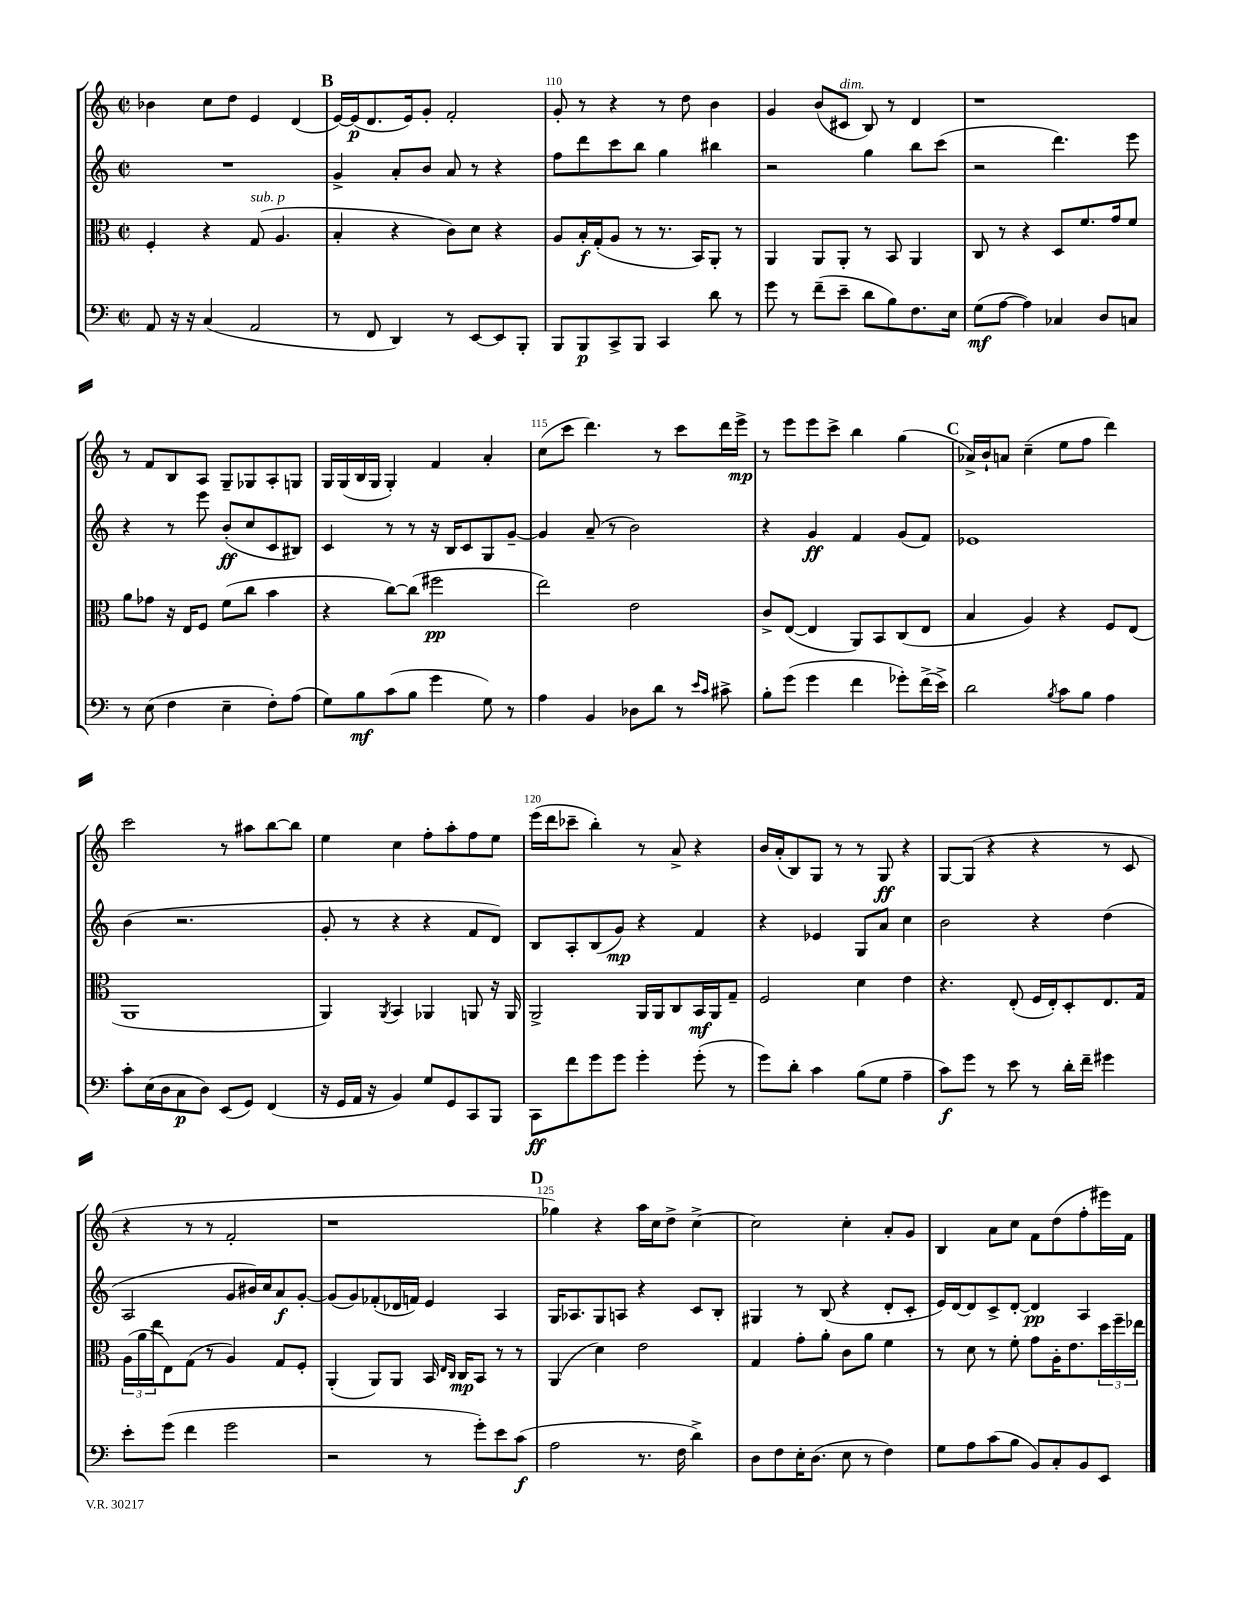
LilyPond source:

<<
\new StaffGroup <<
\new Staff = "s0" {
    \clef treble \key c \major \defaultTimeSignature \time 2/2
    bes'4 c''8 d''8 e'4 d'4( |
    \mark \markup { \bold "B" } e'16~) e'16\p( d'8. e'16) g'8-. f'2-. |
    g'8-. r8 r4 r8 d''8 b'4 |
    g'4 b'8( cis'8^\markup { \italic "dim." } b8) r8 d'4 |
    r1 |
    r8 f'8 b8 a8 g8-- ges8 a8-. g8 |
    g16 g16( b16 g16 g4-.) f'4 a'4-. |
    c''8( c'''8 d'''4.) r8 c'''8 d'''16 e'''16->\mp |
    r8 e'''8 e'''8 c'''8-> b''4 g''4( |
    \mark \markup { \bold "C" } aes'16->) b'16-! a'8 c''4--( e''8 f''8 d'''4) |
    c'''2 r8 ais''8 b''8~ b''8 |
    e''4 c''4 f''8-. a''8-. f''8 e''8 |
    e'''16( d'''16 ces'''8-- b''4-.) r8 a'8-> r4 |
    b'16 a'16-.( b8) g8 r8 r8 g8\ff r4 |
    g8~ g8( r4 r4 r8 c'8 |
    r4 r8 r8 f'2-. |
    r1 |
    \mark \markup { \bold "D" } ges''4) r4 a''16 c''16 d''8-> c''4~-> |
    c''2 c''4-. a'8-. g'8 |
    b4 a'8 c''8 f'8 d''8( f''8-. eis'''16) f'16 \bar "|." |
}
\new Staff = "s1" {
    \clef treble \key c \major \defaultTimeSignature \time 2/2
    R1 |
    \mark \markup { \bold "B" } g'4-> a'8-. b'8 a'8 r8 r4 |
    f''8 d'''8 c'''8 b''8 g''4 bis''4 |
    r2 g''4 b''8 c'''8( |
    r2 d'''4.) e'''8 |
    r4 r8 e'''8 b'8-.\ff( c''8 c'8 bis8) |
    c'4 r8 r8 r16 b16 c'8 g8 g'8~-- |
    g'4 a'8--( r8 b'2) |
    r4 g'4\ff f'4 g'8( f'8) |
    \mark \markup { \bold "C" } ees'1 |
    b'4( r2. |
    g'8-. r8 r4 r4 f'8 d'8) |
    b8 a8-. b8( g'8\mp) r4 f'4 |
    r4 ees'4 g8 a'8 c''4 |
    b'2 r4 d''4( |
    a2 g'8 bis'16) c''16 a'8\f g'8~-. |
    g'8( g'8) fes'8-.( des'16 f'16) e'4 a4 |
    \mark \markup { \bold "D" } g16 aes8. g8 a8 r4 c'8 b8-. |
    gis4 r8 b8( r4 d'8-. c'8-. |
    e'16) d'16~ d'8 c'8-> d'8~-. d'4\pp a4 \bar "|." |
}
\new Staff = "s2" {
    \clef alto \key c \major \defaultTimeSignature \time 2/2
    f4-. r4 g8^\markup { \italic "sub. p" }( a4. |
    \mark \markup { \bold "B" } b4-. r4 c'8) d'8 r4 |
    a8 b16-.\f g16-.( a8 r8 r8. b,16) a,8-. r8 |
    a,4 a,8 a,8-. r8 b,8 a,4 |
    c8 r8 r4 d8 f'8. g'16 f'8 |
    a'8 ges'8 r16 e16 f8 f'8( c''8 b'4 |
    r4 c''8~) c''8( fis''2\pp |
    e''2) e'2 |
    c'8-> e8~( e4 a,8) b,8 c8( e8 |
    \mark \markup { \bold "C" } b4 a4) r4 f8 e8( |
    a,1 |
    a,4) \acciaccatura { a,8 } b,4 aes,4 a,8 r16 a,16 |
    a,2-> a,16 a,16 c8 b,16\mf a,16 g8-- |
    f2 d'4 e'4 |
    r4. e8-.( f16 e16-.) d8-. e8. g16 |
    \tuplet 3/2 { a16( a'16 e''16 } e8) g8( r8 a4) g8 f8-. |
    a,4-.( a,8) a,8 b,16 \grace { e16 c16 } c16\mp b,8 r8 r8 |
    \mark \markup { \bold "D" } a,4( d'4) e'2 |
    g4 g'8-. a'8-. c'8 a'8 f'4 |
    r8 d'8 r8 f'8-. g'8 a16-. e'8. \tuplet 3/2 { d''16 f''16-- ees''16 } \bar "|." |
}
\new Staff = "s3" {
    \clef bass \key c \major \defaultTimeSignature \time 2/2
    a,8 r16 r16 c4( a,2 |
    \mark \markup { \bold "B" } r8 f,8 d,4) r8 e,8~ e,8 b,,8-. |
    b,,8 b,,8\p c,8-> b,,8 c,4 d'8 r8 |
    g'8 r8 f'8--( e'8-- d'8 b8) f8. e16 |
    g8\mf( a8~ a4) ces4 d8 c8 |
    r8 e8( f4 e4-- f8-.) a8( |
    g8) b8\mf c'8( b8 g'4 g8) r8 |
    a4 b,4 des8 d'8 r8 \grace { e'16 c'16 } cis'8-> |
    b8-. g'8( g'4 f'4 ges'8-.) f'16->( e'16->) |
    \mark \markup { \bold "C" } d'2 \acciaccatura { b8 } c'8 b8 a4 |
    c'8-. e16( d16 c8\p d8) e,8( g,8) f,4( |
    r16 g,16 a,16 r16 b,4) g8 g,8 c,8 b,,8 |
    c,8\ff f'8 g'8 g'8 g'4-. g'8-.( r8 |
    g'8) d'8-. c'4 b8( g8 a4-- |
    c'8\f) g'8 r8 e'8 r8 d'16-. f'16-- gis'4 |
    e'8-. g'8( f'4 g'2 |
    r2 r8 g'8-.) e'8 c'8\f( |
    \mark \markup { \bold "D" } a2 r8. f16 d'4->) |
    d8 f8 e16-. d8.( e8 r8 f4) |
    g8 a8 c'8( b8 b,8) c8-. b,8 e,8 \bar "|." |
}
>>
>>
\layout { \context { \Score currentBarNumber = #108 \override BarNumber.break-visibility = ##(#f #t #t) barNumberVisibility = #(every-nth-bar-number-visible 5) } }
